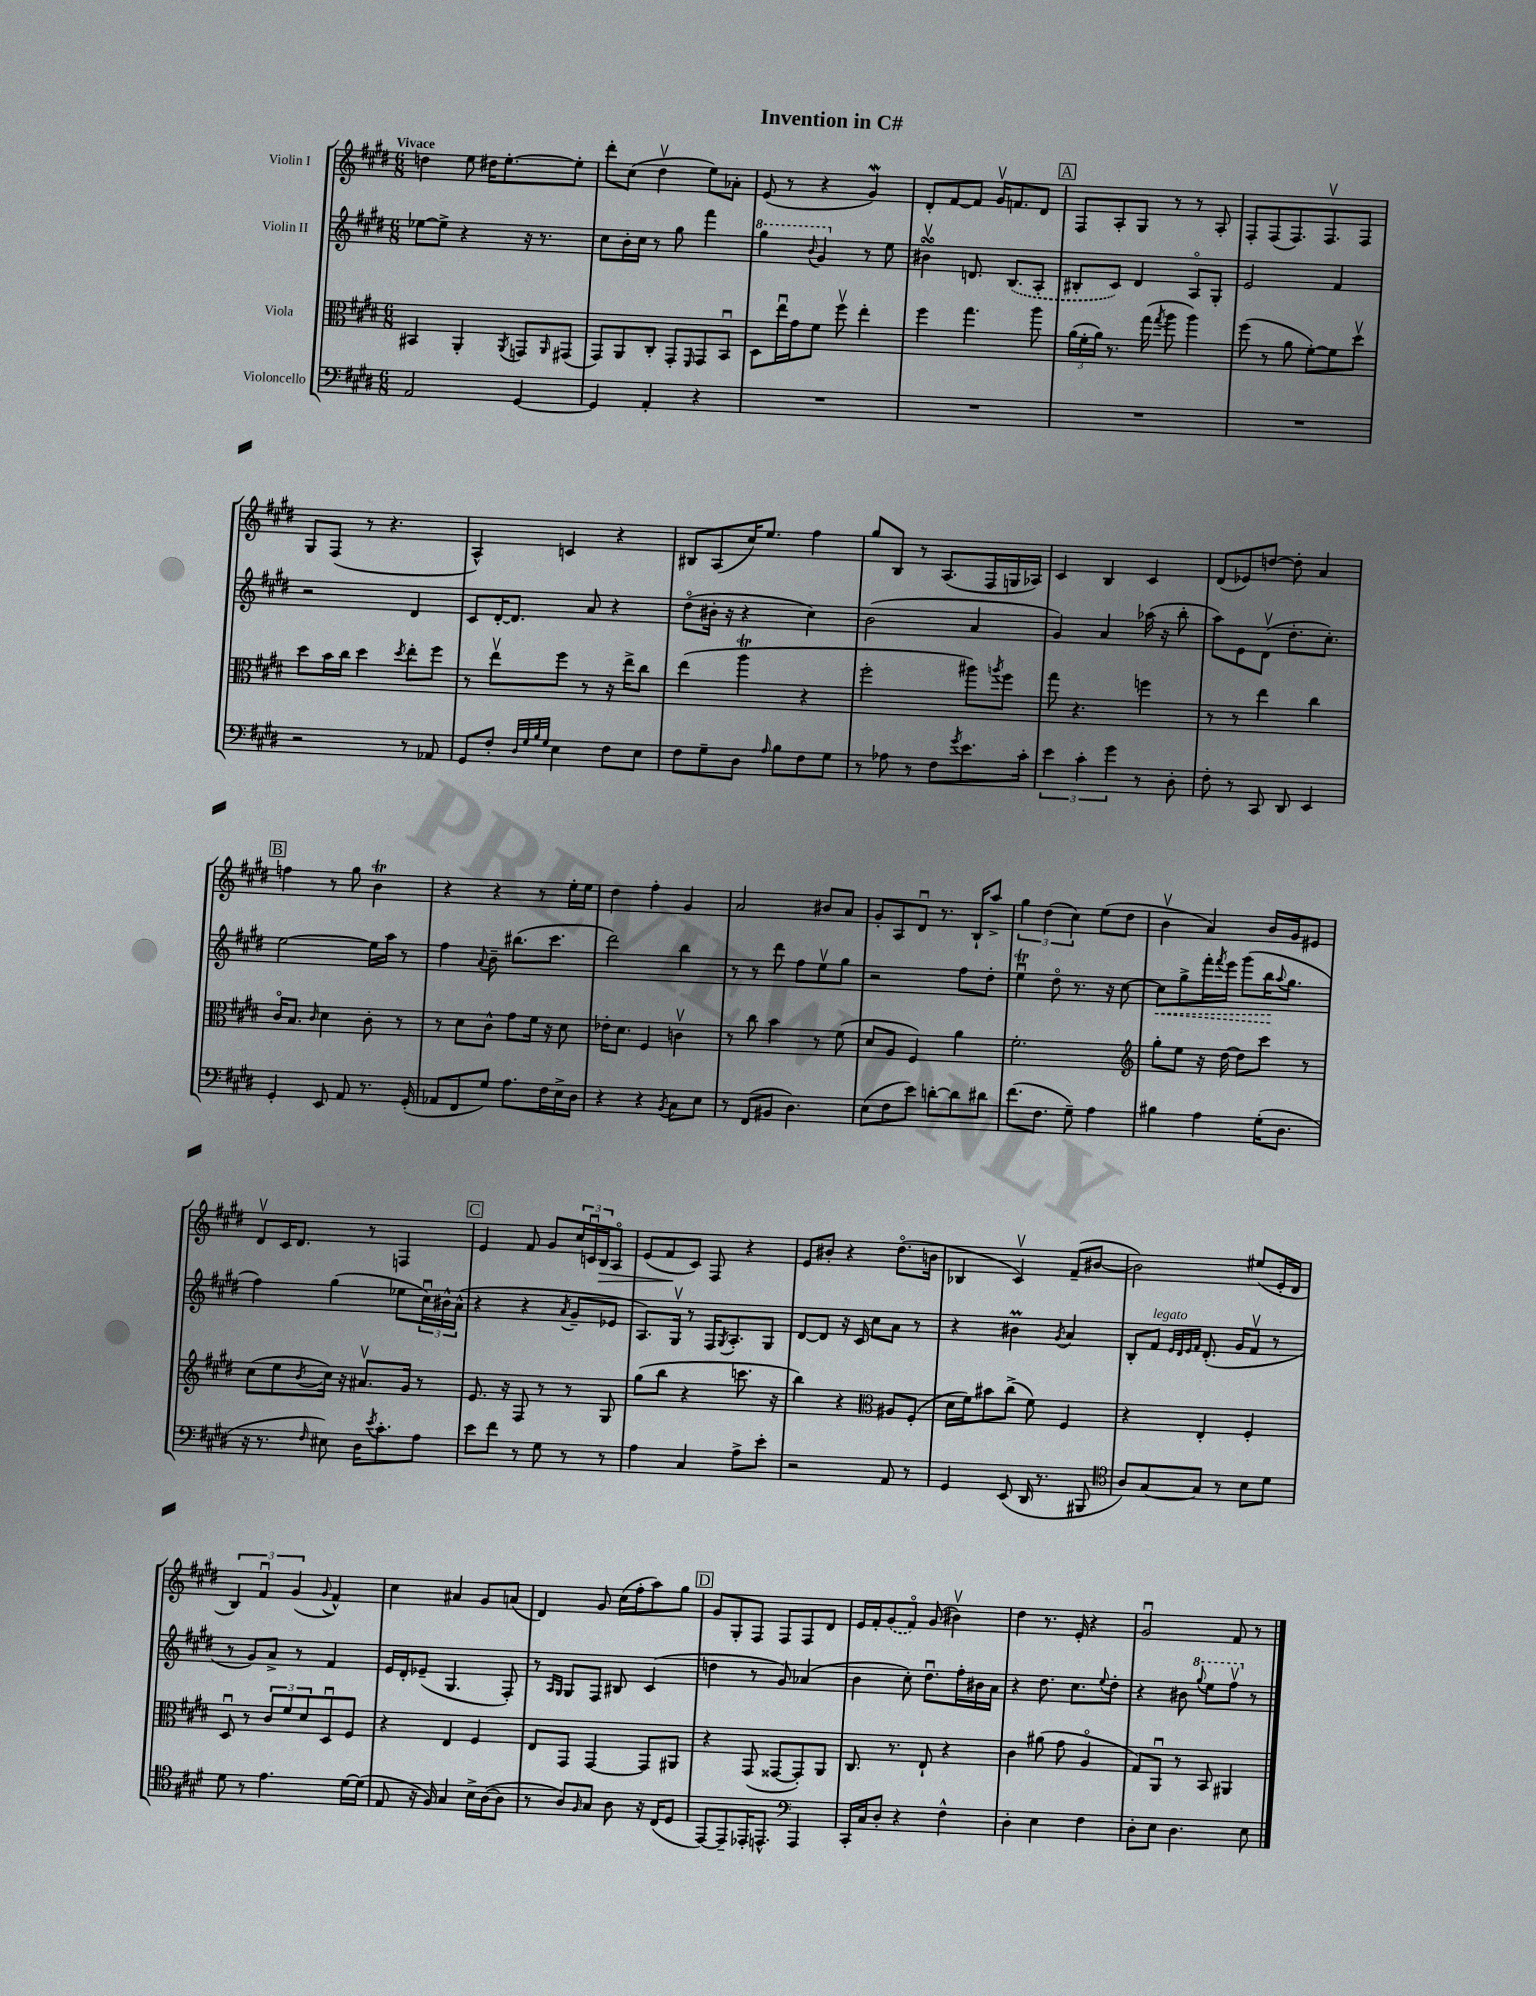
\header { title = "Invention in C#" }
<<
\new StaffGroup <<
\new Staff = "s0" \with { instrumentName = "Violin I" } {
    \clef treble \key e \major \numericTimeSignature \time 6/8 \tempo "Vivace"
    d''4 e''8 dis''16 e''8.~-. e''8-. |
    dis'''8-. cis''8( dis''4\upbow e''8) aes'8-. |
    e'8( r8 r4 gis'4\mordent) |
    dis'8-. fis'8~ fis'8 gis'16\upbow f'8. dis'8 |
    \mark \markup { \box "A" } fis8 a8-. gis8 r8 r8 a8-. |
    fis8-. fis8( fis8.) fis8.\upbow fis8 |
    gis8 fis8( r8 r4. |
    a4-^) c'4 r4 |
    bis8 a8( cis''16) e''8. fis''4 |
    gis''8 b8 r8 a8.( fis16 g16 aes16) |
    cis'4 b4 cis'4 |
    dis'8( ees'8) d''8~ d''8-. a'4 |
    \mark \markup { \box "B" } f''4 r8 gis''8 b'4\trill |
    r4 r4 r8 e''16-. e''16 |
    dis''4 fis''4-. gis'4 |
    a'2 bis'8 a'8 |
    gis'8-. a8 dis'8\downbow r8. b16-! a''8-> |
    \tuplet 3/2 { gis''4 dis''4( cis''4) } e''8( dis''8 |
    b'4\upbow a'4) b'16 gis'16 eis'8 |
    dis'8\upbow cis'16 dis'8. r8 f4 |
    \mark \markup { \box "C" } e'4 fis'8 gis'8 \tuplet 3/2 { cis''16 c'16\downbow b16\> } a8\flageolet |
    e'8( fis'8\! cis'8) fis8 r4 |
    e'8 bis'8-. r4 dis''8.\flageolet( b'16 |
    bes4 cis'4\upbow) fis'8--( bis'8~ |
    bis'2) eis''8( e'16-. dis'16 |
    \tuplet 3/2 { b4) fis'4\downbow gis'4( } \appoggiatura { gis'8 } fis'4-^) |
    cis''4 ais'4 gis'8 a'8( |
    dis'4) gis'8 cis''16( fis''16-. a''8) gis''8 |
    \mark \markup { \box "D" } gis'8 gis8-. fis8 fis8 fis8 dis'8 |
    e'16 fis'16-. \once \slurDashed gis'8( fis'8\flageolet) gis'8( bis'4\upbow) |
    dis''4 r8. e'16-. r4 |
    gis'2\downbow fis'8 r8 \bar "|." |
}
\new Staff = "s1" \with { instrumentName = "Violin II" } {
    \clef treble \key e \major \numericTimeSignature \time 6/8
    ees''8~ ees''8-> r4 r16 r8. |
    cis''8 b'16-. cis''16 r8 gis''8 fis'''4 |
    \ottava #1 gis'''4 \appoggiatura { b''8 } gis''4 \ottava #0 r8 e''8 |
    bis'4\upbow\turn d'8. \once \slurDashed b8.( a8-. |
    \mark \markup { \box "A" } bis8-. cis'8) dis'4 a8\flageolet gis8-. |
    e'2 fis'4 |
    r2 dis'4 |
    cis'8 dis'16~-. dis'8. a'8 r4 |
    dis''8\flageolet( bis'16-. r16 r4 cis''4) |
    b'2( a'4 |
    gis'4) a'4 aes''16( r16 b''8-. |
    a''8) e'8 dis'8\upbow( dis''8.-. cis''8.-.) |
    \mark \markup { \box "B" } e''2~ e''16 a''16 r8 |
    fis''4 \appoggiatura { a'8 } b'8-- bis''8.( cis'''8. |
    dis'''2) b''4 |
    r8 r8 dis'''8 fis''8 e''8\upbow gis''8 |
    r2 fis''8 dis''8-. |
    e''4\downbow\trill dis''8\flageolet r8. r16 cis''8~ |
    \once \override Hairpin.style = #'dashed-line cis''8\< gis''8-> fis'''16-. \acciaccatura { fis'''8 } e'''16 gis'''8( b''16\! \appoggiatura { a''8 } gis''8. |
    fis''4) gis''4( ees''8 \tuplet 3/2 { cis''16\downbow) bis'16-^ a'16-^( } |
    \mark \markup { \box "C" } r4 r4 \acciaccatura { a'8 } gis'8-- ees'8 |
    a8.) gis16\upbow r8 fis16 \acciaccatura { gis8 } a8.-. gis8 |
    dis'8~ dis'8 r16 cis'16 cis''8 a'8 r8 |
    r4 bis'4\prall \acciaccatura { gis'8 } a'4 |
    b8-. fis'8^\markup { \italic "legato" } \grace { e'32 dis'32 e'32 fis'32 } dis'8.-.( gis'16 fis'8\upbow r8 |
    r8 gis'8) a'8-> r8 fis'4 |
    e'16 dis'16-. ees'8--( gis4. fis8-.) |
    r8 \grace { a16 gis16 } gis8 fis8 bis8 cis'4( |
    \mark \markup { \box "D" } d''4 r8 gis'8) aes'4( |
    b'4 cis''8-.) dis''8.\downbow fis''16-. bis'16 a'16 |
    r4 dis''8. cis''8. \appoggiatura { e''8 } dis''8-. |
    r4 bis'8 \ottava #1 \appoggiatura { gis'''8 } e'''8 fis'''8\upbow \ottava #0 r8 \bar "|." |
}
\new Staff = "s2" \with { instrumentName = "Viola" } {
    \clef alto \key e \major \numericTimeSignature \time 6/8
    bis,4 a,4-. \acciaccatura { a,8 } g,8 \grace { a,16 } gis,8( |
    gis,8) a,8 cis8-. gis,8-. \grace { fis,16 } gis,8 b,8\downbow |
    dis8 e''16\downbow gis'16 fis'8 fis''8\upbow e''4-. |
    fis''4 gis''4. a''8 |
    \mark \markup { \box "A" } \tuplet 3/2 { a'16( fis'16-. a'16) } r8. gis''16( \acciaccatura { gis''8 } a''8 a''4) |
    fis''8( r8 a'8 fis'8~-.) fis'8 dis''8\upbow |
    dis''8 b'16 cis''16 dis''4 \acciaccatura { dis''8 } e''8-. fis''8 |
    r8 e''8\upbow fis''8 r8 r16 e''16-> cis''8 |
    e''4( a''4\trill r4 |
    fis''2-. ais''8) \acciaccatura { a''8 } fis''8 |
    gis''8 r4. f''4 |
    r8 r8 e''4 cis''4 |
    \mark \markup { \box "B" } cis'16\flageolet b8. \grace { cis'16 } dis'4 cis'8-. r8 |
    r8 dis'8 cis'8-^ gis'8 fis'16 r16 dis'8 |
    ees'16-. dis'8. fis4 c'4\upbow |
    r8 cis''8 b'4 r8 fis'8( |
    dis'8 a8 fis4) a'4 |
    fis'2.-. |
    \clef treble gis''8-. e''8 r16 dis''16~ dis''8 cis'''8 r8 |
    cis''8( e''8 \acciaccatura { b'8 } cis''16) r16 ais'8.\upbow gis'16 r8 |
    \mark \markup { \box "C" } e'8. r16 fis8 r8 r8 gis8 |
    gis''8( b''8 r4 c'''8. r16 |
    b''4) r4 \clef alto ais8 fis8-.( |
    dis'16 fis'16) bis'8 cis''8->( fis'8) fis4 |
    r4 e4-. fis4-. |
    dis8\downbow r8 \tuplet 3/2 { cis'8 fis'8 dis'8 } dis8\downbow fis8 |
    r4 e4 fis4 |
    e8 gis,8 gis,4~ gis,8 ais,8 |
    \mark \markup { \box "D" } r4 gis,8( gisis,8~ gisis,8-.) a,8 |
    cis8. r8. e8-! r4 |
    cis'4 ais'8( gis'8 a4\flageolet |
    gis8) a,8\downbow r8 b,8 ais,4 \bar "|." |
}
\new Staff = "s3" \with { instrumentName = "Violoncello" } {
    \clef bass \key e \major \numericTimeSignature \time 6/8
    a,2 gis,4~ |
    gis,4 a,4-. r4 |
    R2. |
    R2. |
    \mark \markup { \box "A" } R2. |
    R2. |
    r2 r8 aes,8 |
    gis,8 fis8-. \grace { dis32 gis32 b32 gis32 } e4 fis8 e8 |
    fis8 gis8-- dis8 \grace { a16 } b8 fis8 gis8 |
    r8 aes8 r8 fis8 \acciaccatura { gis'8 } e'8. cis'16-. |
    \tuplet 3/2 { e'4 cis'4-. gis'4 } r8 dis8-. |
    fis8-. r8 cis,8 dis,8 e,4 |
    \mark \markup { \box "B" } gis,4-. e,8 a,8 r8. gis,16-.( |
    aes,8 fis,8 gis8) a8. fis16 e16-> dis16 |
    r4 r4 \acciaccatura { b,8 } cis8 e8 |
    r8 fis,8( bis,8 dis4.) |
    e8( fis8 e'8) d'8~-. d'8 dis'8 |
    fis'8.( fis8. gis8--) a4 |
    bis4 a4 gis16-.( dis8. |
    r16 r8. \grace { fis16 } eis8) dis16 \acciaccatura { e'8 } cis'8.-. a8 |
    \mark \markup { \box "C" } e'8 fis'8 r8 gis8 r8 r8 |
    a4 cis4 a8-> e'8-. |
    r2 a,8 r8 |
    gis,4 e,8( dis,16 r8. bis,,8 |
    \clef tenor a8) gis8~ gis8 r8 b8 dis'8 |
    dis'8 r8 e'4. dis'16~ dis'16( |
    e8 r16 fis16) gis4 b16-> a16~( a8 |
    r8 a8) \grace { fis16 } gis8 a8 r16 cis16( dis8 |
    \mark \markup { \box "D" } e,8~) e,8-- ees,16-. e,8.-^ \clef bass a,,4 |
    cis,16-. cis16 dis8-. r4 fis4-^ |
    dis4-. e4 fis4 |
    dis8-. e8 dis4. e8 \bar "|." |
}
>>
>>
\layout { \context { \Score \remove "Bar_number_engraver" } }
